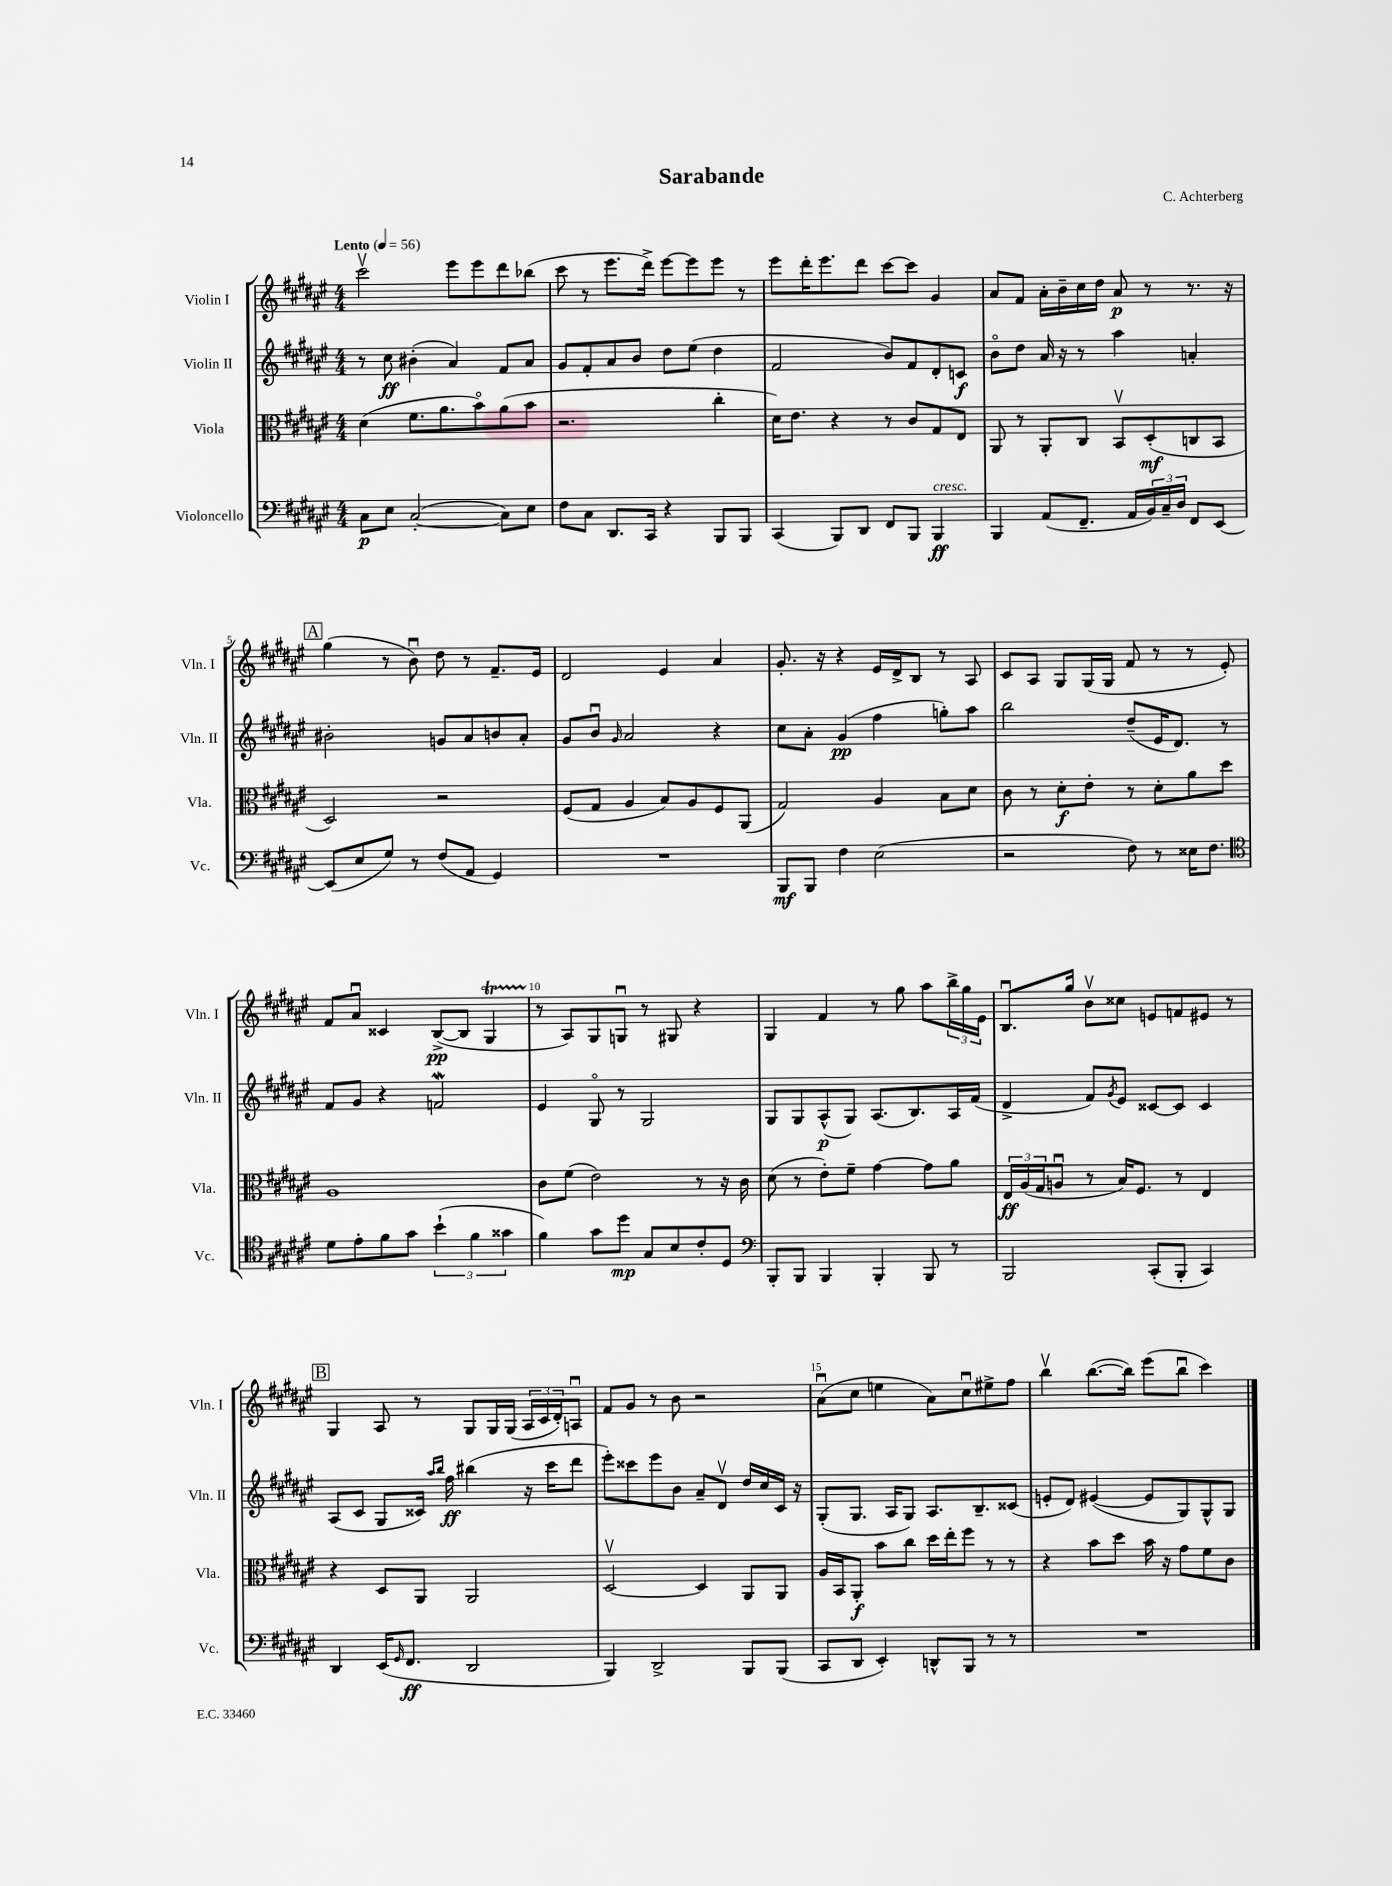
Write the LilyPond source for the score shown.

\header { title = "Sarabande" composer = "C. Achterberg" }
<<
\new StaffGroup <<
\new Staff = "s0" \with { instrumentName = "Violin I" shortInstrumentName = "Vln. I" } {
    \clef treble \key fis \major \numericTimeSignature \time 4/4 \tempo "Lento" 4 = 56
    cis'''2\upbow eis'''8 eis'''8 dis'''8 bes''8( |
    cis'''8 r8 eis'''8. dis'''16->) eis'''8~ eis'''8 eis'''8 r8 |
    eis'''8 dis'''16-. eis'''8. dis'''8 cis'''8~ cis'''8 gis'4 |
    ais'8 fis'8 ais'16-. b'16-- cis''16 dis''16 ais'8\p r8 r8. r16 |
    \mark \markup { \box "A" } gis''4( r8 b'8\downbow) dis''8 r8 fis'8.-- eis'16 |
    dis'2 eis'4 ais'4 |
    gis'8.-. r16 r4 eis'16 dis'16-> b8 r8 ais8 |
    cis'8 ais8 gis8 gis16( gis16 fis'8 r8 r8 eis'8-.) |
    fis'8 ais'8\downbow cisis'4 b8~->\pp( b8 gis4\startTrillSpan |
    r8\stopTrillSpan ais8) gis8 g8\downbow r8 gis8 r4 |
    gis4 fis'4 r8 gis''8 ais''8 \tuplet 3/2 { b''16-> gis''16 eis'16 } |
    b8.\downbow gis''16 b'8\upbow cisis''8 e'8 f'8 eis'8 r8 |
    \mark \markup { \box "B" } gis4 ais8 r8 gis8 gis16 gis16( \tuplet 3/2 { ais16 cis'16 dis'16-.) } a8\downbow |
    fis'8 gis'8 r8 b'8 r2 |
    ais'8\downbow( cis''8 e''4 ais'8) cis''8\downbow eis''8-> fis''8 |
    b''4\upbow b''8.~( b''16) eis'''8( b''8\downbow cis'''4) \bar "|." |
}
\new Staff = "s1" \with { instrumentName = "Violin II" shortInstrumentName = "Vln. II" } {
    \clef treble \key fis \major \numericTimeSignature \time 4/4
    r8 cis''8\ff bis'4-.( ais'4) fis'8 ais'8 |
    gis'8 fis'8-. ais'8 b'8 dis''8 eis''8( dis''4 |
    fis'2 b'8) fis'8 dis'8-. c'8\f |
    b'8\flageolet dis''8 ais'16 r16 r8 ais''4 a'4-. |
    \mark \markup { \box "A" } bis'2-. g'8 ais'8 b'8 ais'8-. |
    gis'8 b'8\downbow \grace { gis'16 } ais'2 r4 |
    cis''8 ais'8-. gis'4\pp( fis''4 g''8-.) ais''8 |
    b''2 dis''8--( eis'16 dis'8.) r8 |
    fis'8 gis'8 r4 f'2\mordent |
    eis'4 gis8\flageolet r8 gis2 |
    gis8 gis8 ais8-^\p( gis8) ais8.( b8.) ais16 fis'16( |
    dis'4-> fis'8) \acciaccatura { gis'8 } eis'8 cisis'8~ cisis'8 cisis'4 |
    \mark \markup { \box "B" } ais8( cis'8 gis8 cisis'16) \grace { ais''16 b''16 } fis''16\ff bis''4( r16 cis'''16 dis'''8 |
    eis'''8-.) cisis'''8 eis'''8 b'8 ais'8-- dis'8\upbow dis''16 cis''16 cis'16 r16 |
    gis8-.( gis8. ais16 gis8) ais8. b8.-- cisis'8( |
    e'8-. dis'8) eis'4~( eis'8 gis8) gis8-^ gis8 \bar "|." |
}
\new Staff = "s2" \with { instrumentName = "Viola" shortInstrumentName = "Vla." } {
    \clef alto \key fis \major \numericTimeSignature \time 4/4
    dis'4( fis'8. ais'8. b'8\flageolet) ais'8( b'8 |
    r2. cis''4-. |
    dis'16) eis'8. r4 r8 cis'8 gis8 eis8 |
    ais,8 r8 ais,8-. cis8 b,8\upbow dis8-.\mf( c8 b,8 |
    \mark \markup { \box "A" } dis2) r2 |
    fis8( gis8 ais4 b8) ais8 fis8 ais,8( |
    gis2) ais4 b8 dis'8 |
    cis'8 r8 dis'8-.\f eis'8-. r8 dis'8-. ais'8 dis''8 |
    ais1 |
    cis'8 fis'8( eis'2) r8 r16 cis'16 |
    dis'8( r8 eis'8-.) fis'8-- gis'4~ gis'8 ais'8 |
    \tuplet 3/2 { eis16\ff ais16( gis16 } a8\downbow r8 b16) fis8. r8 eis4 |
    \mark \markup { \box "B" } r4 dis8 ais,8 ais,2 |
    dis2~\upbow dis4 ais,8 ais,8 |
    ais16 b,16 ais,8-.\f b'8 cis''8 dis''16 eis''16-. fis''8 r8 r8 |
    r4 b'8 dis''8 b'16 r16 gis'8 fis'8 cis'8 \bar "|." |
}
\new Staff = "s3" \with { instrumentName = "Violoncello" shortInstrumentName = "Vc." } {
    \clef bass \key fis \major \numericTimeSignature \time 4/4
    cis8\p eis8 cis2~-.( cis8) eis8 |
    fis8 cis8 dis,8. cis,16 r4 b,,8 b,,8 |
    cis,4( b,,8) dis,8 fis,8 b,,8 b,,4\ff^\markup { \italic "cresc." } |
    b,,4 ais,8( fis,8.-- ais,16 \tuplet 3/2 { b,16) cis16-- dis16 } fis,8 eis,8~ |
    \mark \markup { \box "A" } eis,8( eis8 gis8) r8 fis8( ais,8 gis,4) |
    R1 |
    b,,8\mf b,,8 fis4 eis2( |
    r2 fis8) r8 eisis16 fis8. |
    \clef tenor dis'8 eis'8-. fis'8 gis'8 \tuplet 3/2 { b'4-!( fis'4 gisis'4 } |
    fis'4) gis'8 dis''8\mp gis8 b8 cis'8-. dis8 |
    \clef bass b,,8-. b,,8 b,,4 b,,4-. b,,8 r8 |
    b,,2 cis,8-.( b,,8-. cis,4) |
    \mark \markup { \box "B" } dis,4 eis,16( \grace { gis,16 } fis,8.\ff dis,2 |
    b,,4) dis,2-> b,,8 b,,8( |
    cis,8 dis,8 eis,4-.) d,8-^ b,,8 r8 r8 |
    R1 \bar "|." |
}
>>
>>
\layout { \context { \Score \override BarNumber.break-visibility = ##(#f #t #t) barNumberVisibility = #(every-nth-bar-number-visible 5) } }
